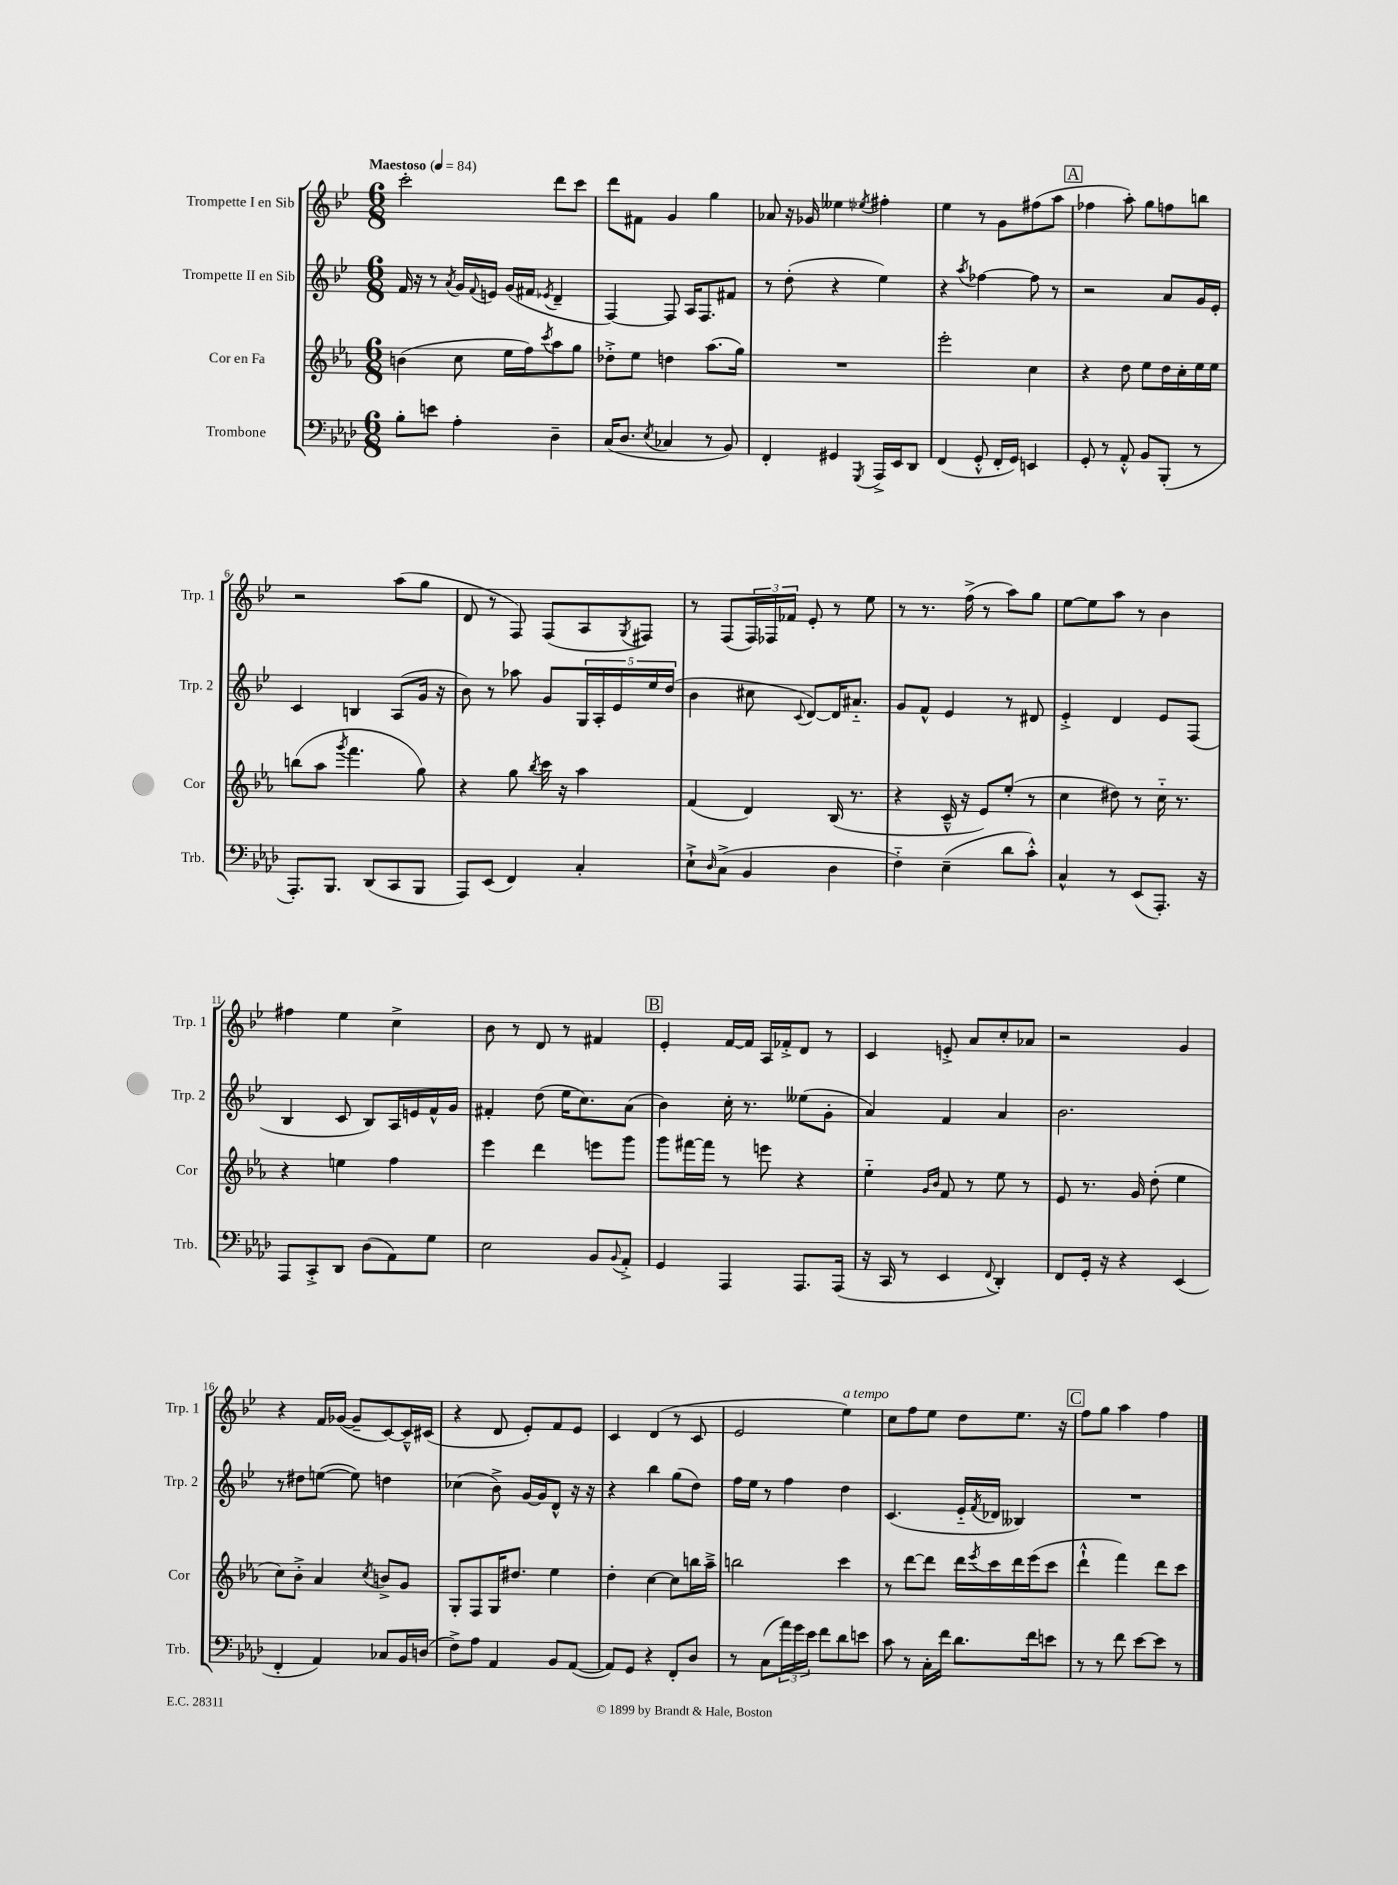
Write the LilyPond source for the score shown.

<<
\new StaffGroup <<
\new Staff = "s0" \with { instrumentName = "Trompette I en Sib" shortInstrumentName = "Trp. 1" } {
    \clef treble \key bes \major \numericTimeSignature \time 6/8 \tempo "Maestoso" 4 = 84
    c'''2-. d'''8 c'''8 |
    d'''8 fis'8 g'4 g''4 |
    aes'8 r16 ges'16 eeses''4 \acciaccatura { ees''8 } fis''4-. |
    ees''4 r8 g'8 fis''8( a''8 |
    \mark \markup { \box "A" } fes''4 a''8-.) g''8 f''8 b''8 |
    r2 a''8( g''8 |
    d'8 r8 f8) f8( a8 \acciaccatura { g8 } fis8) |
    r8 f8( \tuplet 3/2 { f16) fes16 fes'16 } ees'8-. r8 ees''8 |
    r8 r8. f''16->( r8 a''8) g''8 |
    ees''8~ ees''8 a''8 r8 bes'4 |
    fis''4 ees''4 c''4-> |
    bes'8 r8 d'8 r8 fis'4 |
    \mark \markup { \box "B" } ees'4-. f'16~ f'16 a16 fes'16-.-> d'8 r8 |
    c'4 e'8-.-> a'8 c''8-. aes'8 |
    r2 g'4 |
    r4 f'16 ges'16~( ges'8-- c'8~) c'16---^ cis'16( |
    r4 d'8 ees'8-.) f'8 ees'8 |
    c'4 d'4( r8 c'8 |
    ees'2 ees''4^\markup { \italic "a tempo" }) |
    c''8 f''8 ees''8 d''8 ees''8. r16 |
    \mark \markup { \box "C" } f''8 g''8 a''4 f''4 \bar "|." |
}
\new Staff = "s1" \with { instrumentName = "Trompette II en Sib" shortInstrumentName = "Trp. 2" } {
    \clef treble \key bes \major \numericTimeSignature \time 6/8
    f'16 r16 r8 \acciaccatura { a'8 } g'16 \appoggiatura { f'8 } e'16 g'16( fis'16 \acciaccatura { ees'8 } d'4-- |
    f4~) f8 a16 f8. fis'8 |
    r8 d''8-.( r4 ees''4) |
    r4 \acciaccatura { a''8 } fes''4~ fes''8 r8 |
    \mark \markup { \box "A" } r2 a'8 g'16 ees'16-. |
    c'4 b4 a8( g'16 r16 |
    bes'8) r8 aes''8 g'8 \tuplet 5/4 { g16 a16-. ees'16 ees''16 d''16( } |
    bes'4 cis''8 \appoggiatura { c'8 } d'8~) d'16 ais'8.-_ |
    g'8 f'8-^ ees'4 r8 dis'8 |
    ees'4-.-> d'4 ees'8 f8( |
    bes4 c'8 bes8) a16 e'16 f'16-^ g'16 |
    fis'4-. d''8( ees''16 c''8.) a'8( |
    \mark \markup { \box "B" } bes'4) c''16-. r8. eeses''8( g'8-. |
    a'4) f'4 a'4 |
    bes'2. |
    r8 dis''8 e''8~( e''8) d''4 |
    ces''4( bes'8->) g'16~ g'16 d'8-^ r16 r16 |
    r4 bes''4 g''8( d''8) |
    f''16 ees''16 r8 f''4 d''4 |
    c'4.( ees'16-_ \acciaccatura { f'8 } des'16 beses4) |
    \mark \markup { \box "C" } R2. \bar "|." |
}
\new Staff = "s2" \with { instrumentName = "Cor en Fa" shortInstrumentName = "Cor" } {
    \clef treble \key ees \major \numericTimeSignature \time 6/8
    b'4( c''8 ees''16 f''16) \acciaccatura { c'''8 } aes''8 g''8 |
    des''8-.-> ees''8 d''4 aes''8.( g''16) |
    R2. |
    ees'''2-. c''4 |
    \mark \markup { \box "A" } r4 d''8 ees''8 d''16 c''16-. ees''16 ees''16 |
    b''8( aes''8 \acciaccatura { g'''8 } f'''4. g''8) |
    r4 g''8 \acciaccatura { bes''8 } c'''16 r16 aes''4 |
    f'4( d'4) bes16( r8. |
    r4 c'16---^ r16 ees'8) ees''8-.( r8 |
    c''4 dis''8) r8 c''16-_ r8. |
    r4 e''4 f''4 |
    ees'''4 d'''4 e'''8 g'''8 |
    \mark \markup { \box "B" } g'''8 fis'''16~ fis'''16 r8 e'''8 r4 |
    ees''4-_ \grace { g'16 bes'16 } f'8 r8 ees''8 r8 |
    ees'8 r8. g'16 d''8-.( ees''4 |
    c''8) bes'8-.-> aes'4 \acciaccatura { c''8 } b'8-> g'8 |
    g8-. f8 g16 dis''8. ees''4 |
    d''4-. c''4~ c''8 b''16 aes''16---> |
    b''2 c'''4 |
    r8 d'''8~ d'''8 d'''16 \acciaccatura { ees'''8 } c'''16 d'''16 ees'''16( c'''8 |
    \mark \markup { \box "C" } d'''4-!-^ f'''4) d'''8 c'''8 \bar "|." |
}
\new Staff = "s3" \with { instrumentName = "Trombone" shortInstrumentName = "Trb." } {
    \clef bass \key aes \major \numericTimeSignature \time 6/8
    bes8-. e'8 aes4-. des4-- |
    c16( des8. \acciaccatura { ees8 } ces4 r8 bes,8) |
    f,4-. gis,4 \acciaccatura { g,,8 } aes,,16-> ees,16 des,8 |
    f,4( g,8-.-^ f,16-. g,16) e,4 |
    \mark \markup { \box "A" } g,8-. r8 aes,8-.-^ bes,8 bes,,8-.( r8 |
    aes,,8.-.) bes,,8. des,8( c,8 bes,,8 |
    aes,,8) ees,8( f,4) c4-. |
    ees8-!-> \grace { des16 } c8->( bes,4 des4 |
    f4-_) ees4--( des'8 c'8-.-^) |
    c4-^ r8 ees,8( aes,,8.-.) r16 |
    aes,,8 c,8-.-> des,8 des8( aes,8) g8 |
    ees2 bes,8 \appoggiatura { bes,8 } aes,8-.-> |
    \mark \markup { \box "B" } g,4 aes,,4 aes,,8. aes,,16( |
    r16 c,16 r8 ees,4 \appoggiatura { f,8 } des,4-.) |
    f,8 g,16-. r16 r4 ees,4( |
    f,4-. aes,4) ces8 bes,16 d16( |
    f8->) aes8 aes,4 bes,8 aes,8~( |
    aes,8) g,8 r4 f,8-. des8 |
    r8 c8( \tuplet 3/2 { aes'16) g'16 ees'16 } f'8 des'8 e'8 |
    c'8 r8 c16-. f'16 des'8. f'16 e'8 |
    \mark \markup { \box "C" } r8 r8 f'8 ees'8~ ees'8 r8 \bar "|." |
}
>>
>>
